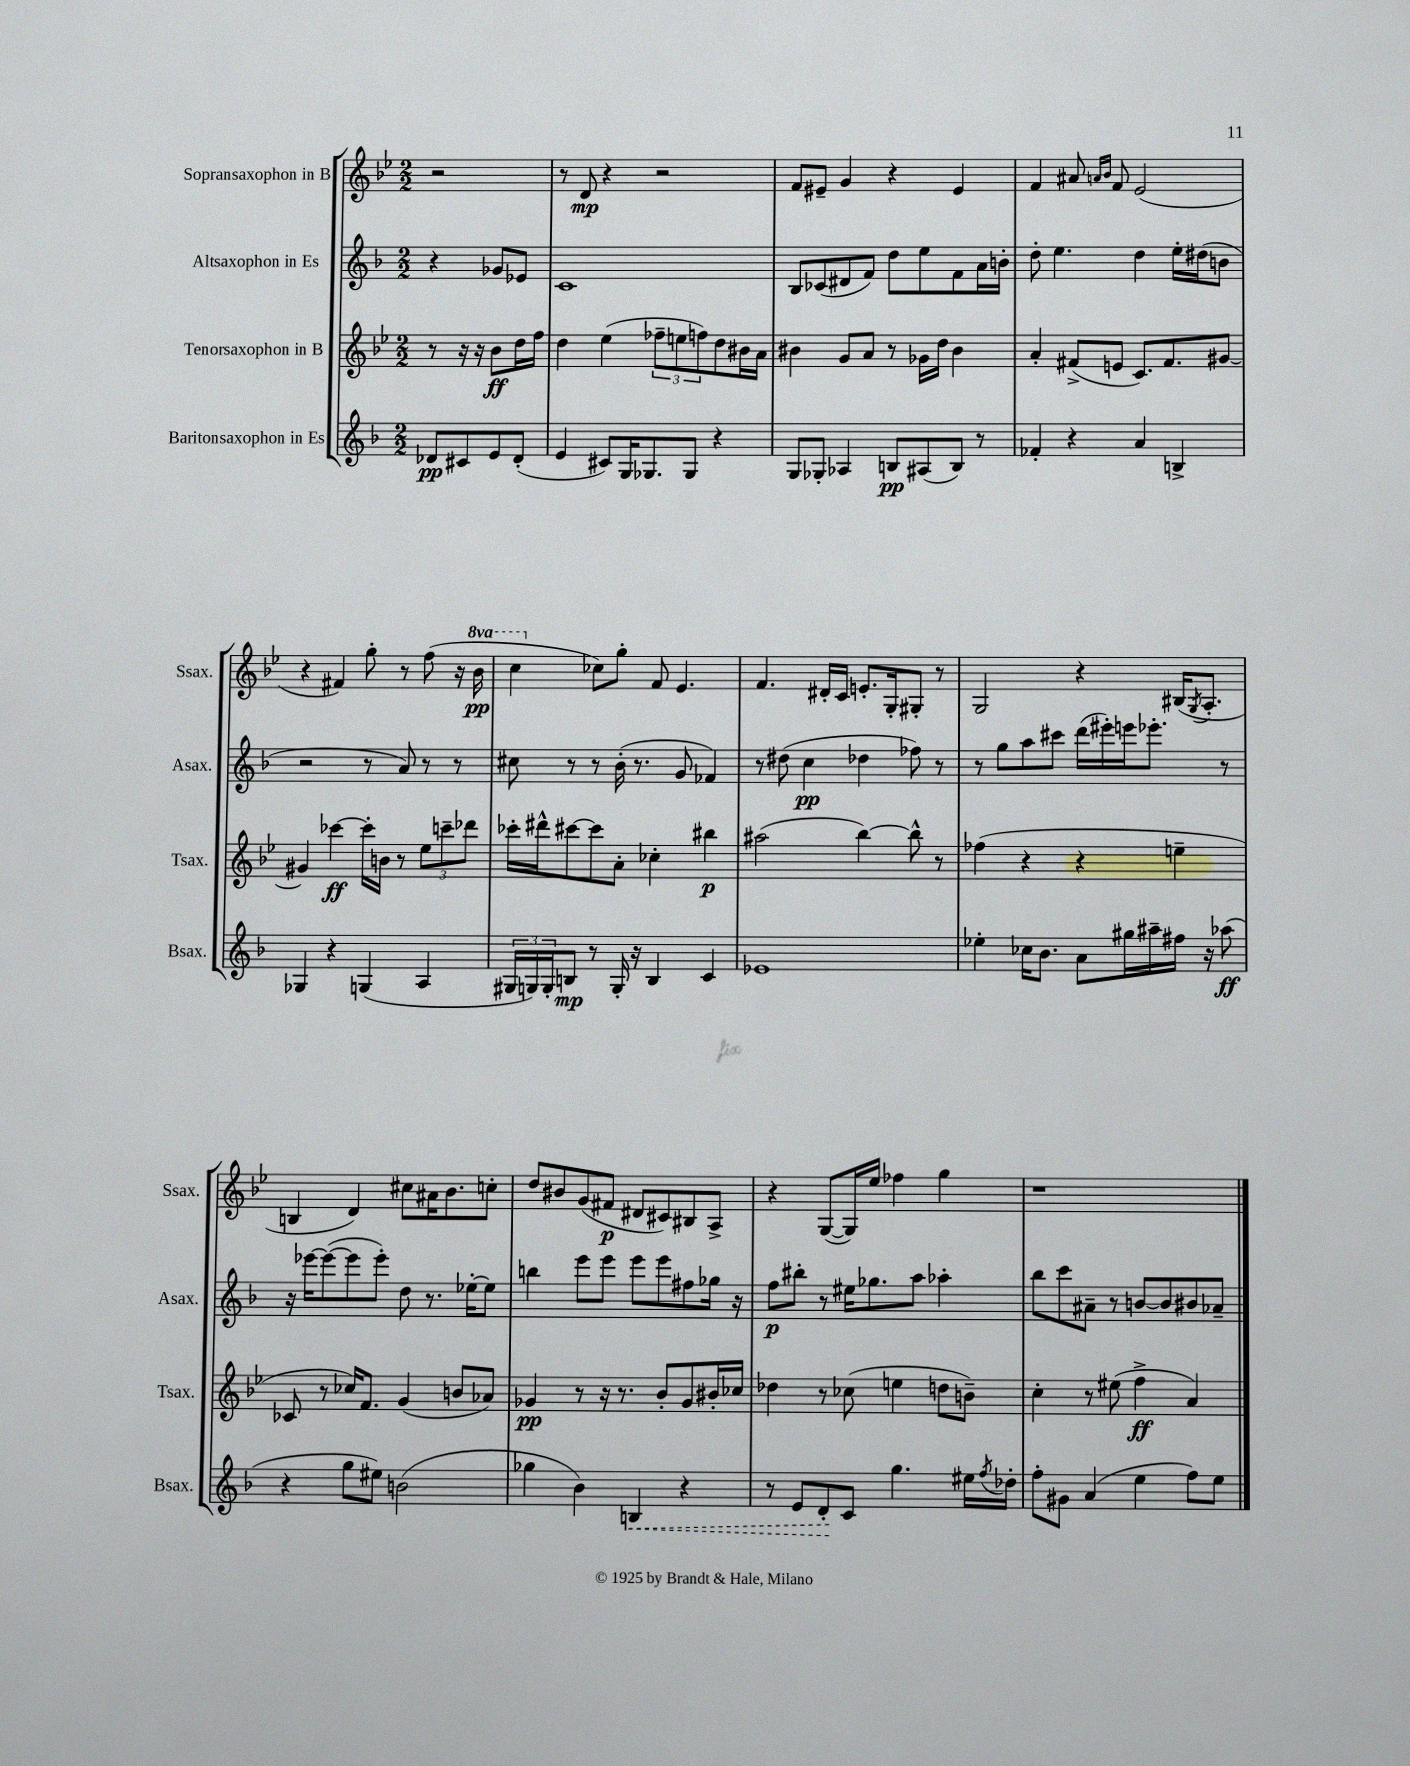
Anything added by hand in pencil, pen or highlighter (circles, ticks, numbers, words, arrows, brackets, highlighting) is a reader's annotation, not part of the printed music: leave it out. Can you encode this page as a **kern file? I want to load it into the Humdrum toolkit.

**kern	**dynam	**kern	**dynam	**kern	**dynam	**kern	**dynam
*part4	*part4	*part3	*part3	*part2	*part2	*part1	*part1
*staff4	*staff4	*staff3	*staff3	*staff2	*staff2	*staff1	*staff1
*I"Baritonsaxophon in Es	*	*I"Tenorsaxophon in B	*	*I"Altsaxophon in Es	*	*I"Sopransaxophon in B	*
*I'Bsax.	*	*I'Tsax.	*	*I'Asax.	*	*I'Ssax.	*
*clefG2	*	*clefG2	*	*clefG2	*	*clefG2	*
*k[b-]	*	*k[b-e-]	*	*k[b-]	*	*k[b-e-]	*
*M2/2	*	*M2/2	*	*M2/2	*	*M2/2	*
=	=	=	=	=	=	=	=
8d-X/L	pp	8r	.	4r	.	2r	.
8c#X/	.	16r	.	.	.	.	.
.	.	16r	.	.	.	.	.
8e/	.	8b-\L	ff	8g-X/L	.	.	.
(8d-'/J	.	16dd\L	.	8e-X/J	.	.	.
.	.	16ff\JJ	.	.	.	.	.
=1	=1	=1	=1	=1	=1	=1	=1
4e/	.	4dd\	.	1c	.	8r	.
.	.	.	.	.	.	8d/	mp
8c#X/L)	.	(4ee-\	.	.	.	4r	.
16G/K	.	.	.	.	.	.	.
8.G-X/	.	.	.	.	.	.	.
.	.	12ff-X~\L	.	.	.	2r	.
.	.	12een\	.	.	.	.	.
8G-/J	.	.	.	.	.	.	.
.	.	12ffn\)	.	.	.	.	.
4r	.	8dd\	.	.	.	.	.
.	.	16b#X\L	.	.	.	.	.
.	.	16a\JJ	.	.	.	.	.
=2	=2	=2	=2	=2	=2	=2	=2
8G/L	.	4b#X\	.	8B-/L	.	8f/L	.
8G-X'/J	.	.	.	(8c-X/	.	8e#X~/J	.
4A-X/	.	8g/L	.	8d#X/	.	4g/	.
.	.	8a/J	.	8f/J)	.	.	.
8Bn/L	pp	8r	.	8dd\L	.	4r	.
(8A#X/	.	16g-X\LL	.	8ee\	.	.	.
.	.	16dd\JJ	.	.	.	.	.
8B/J)	.	4b#\	.	8f\	.	4e#/	.
8r	.	.	.	16a\L	.	.	.
.	.	.	.	16bn'\JJ	.	.	.
=3	=3	=3	=3	=3	=3	=3	=3
4f-X'/	.	4a'/	.	8dd'\	.	4f/	.
.	.	.	.	4.ee\	.	.	.
4r	.	(8f#X^/L	.	.	.	8a#X/	.
.	.	.	.	.	.	16qqan/LL	.
.	.	.	.	.	.	16qqb-/JJ	.
.	.	8en/J	.	.	.	8f/	.
4a/	.	8.c/L)	.	4dd\	.	(2e-/	.
.	.	8.f#/	.	.	.	.	.
4Bn^/	.	.	.	16ee'\LL	.	.	.
.	.	.	.	(16dd#X\J	.	.	.
.	.	[8g#X/J	.	8bn\J	.	.	.
!!LO:LB:g=z
=4	=4	=4	=4	=4	=4	=4	=4
4G-X/	.	4g#X/]	.	2r	.	4r	.
4r	.	[4ccc-X\	ff	.	.	4f#X/)	.
(4Gn/	.	16ccc-'\LL]	.	8r	.	8gg'\	.
.	.	16bn\JJ	.	.	.	.	.
.	.	8r	.	8a/)	.	8r	.
4A/	.	12ee-\L	.	8r	.	(8ff\	.
.	.	12cccn~\	.	.	.	.	.
.	.	.	.	8r	.	16r	.
.	.	12ddd-X\J	.	.	.	.	.
*	*	*	*	*	*	*8va	*
.	.	.	.	.	.	16bb-\	pp
=5	=5	=5	=5	=5	=5	=5	=5
24G#X/LL	.	16ccc-X'\LL	.	8cc#X\	.	4ccc\	.
24Gn/)	.	.	.	.	.	.	.
.	.	16ddd#X^^\J	.	.	.	.	.
24G'/J	.	.	.	.	.	.	.
8Bn/J	mp	[8ccc#X\	.	8r	.	.	.
*	*	*	*	*	*	*X8va	*
8r	.	8ccc#\]	.	8r	.	8cc-X\L)	.
16G'/	.	8a'\J	.	(16b-'\	.	8gg'\J	.
16r	.	.	.	8.r	.	.	.
4B/	.	4cc-X'\	.	.	.	8f/	.
.	.	.	.	8g/	.	4.e-/	.
4c/	.	4bb#X\	p	4f-X/)	.	.	.
=6	=6	=6	=6	=6	=6	=6	=6
1e-X	.	(2aa#X\	.	8r	.	4.f/	.
.	.	.	.	(8dd#X\	.	.	.
.	.	.	.	4cc\	pp	.	.
.	.	.	.	.	.	16d#X'/LL	.
.	.	.	.	.	.	16c/JJ	.
.	.	[4bb-\)	.	4dd-X\	.	8.en'/L	.
.	.	.	.	.	.	16G'/k	.
.	.	8bb-^^\]	.	8ff-X\)	.	8G#X'/J	.
.	.	8r	.	8r	.	8r	.
=7	=7	=7	=7	=7	=7	=7	=7
4ee-X'\	.	(4ff-X\	.	8r	.	2G/	.
.	.	.	.	8gg\L	.	.	.
16cc-X\KL	.	4r	.	8aa\	.	.	.
8.b-\J	.	.	.	.	.	.	.
.	.	.	.	8ccc#X\J	.	.	.
8a\L	.	4r	.	(16ddd\LL	.	4r	.
.	.	.	.	16eee#X'\)	.	.	.
16gg#X\L	.	.	.	16eeen\J	.	.	.
16aa#X~\	.	.	.	8.eee-X'\J	.	.	.
16ff#X\JJ	.	4een~\	.	.	.	(16B#X/KL	.
.	.	.	.	.	.	8qG/	.
16r	.	.	.	.	.	8.A'/J	.
(8aa-X\	ff	.	.	8r	.	.	.
!!LO:LB:g=z
=8	=8	=8	=8	=8	=8	=8	=8
4r	.	8c-X/	.	16r	.	4Bn/	.
.	.	.	.	[16eee-X\KL	.	.	.
.	.	8r	.	(8eee-\_	.	.	.
8gg\L	.	16cc-X/KL)	.	8eee-\]	.	4d/)	.
.	.	8.f/J	.	.	.	.	.
8ee#X\J)	.	.	.	8eee-'\J)	.	.	.
(2bn\	.	(4g/	.	8dd\	.	8cc#X\L	.
.	.	.	.	8.r	.	16a#X\K	.
.	.	.	.	.	.	8.b-\	.
.	.	8bn/L	.	.	.	.	.
.	.	.	.	[16ee-X'\KL	.	.	.
.	.	8a-X/J)	.	8ee-\J]	.	8ccn'\J	.
=9	=9	=9	=9	=9	=9	=9	=9
4gg-X\	.	4g-X/	pp	4bbn\	.	8dd/L	.
.	.	.	.	.	.	8b#X/	.
4b-\)	.	8r	.	8eee\L	.	(8g/	.
.	.	16r	.	8eee\J	.	8f#X/J	p
.	.	8.r	.	.	.	.	.
!	!LO:HP:b	!	!	!	!	!	!
4Bn/	<	.	.	8eee\L	.	8d#X/L	.
.	.	8b-'/L	.	8eee\	.	8c#X/)	.
4r	.	8g-/	.	8ff#X\	.	8B#X/	.
.	.	16b#X'/L	.	16gg-X\Jk	.	8A^/J	.
.	.	16cc-X/JJ	.	16r	.	.	.
=10	=10	=10	=10	=10	=10	=10	=10
8r	.	4dd-X\	.	8ff\L	p	4r	.
8e/L	.	.	.	8bb#X'\J	.	.	.
8d'/	.	8r	.	8r	.	([8G/L	.
8c/J	[	(8cc-X\	.	16ee#X\KL	.	16G/L])	.
.	.	.	.	8.gg-X\	.	16ee-/JJ	.
4.gg\	.	4een\	.	.	.	4ff-X\	.
.	.	.	.	8aa\J	.	.	.
.	.	8ddn\L	.	4aa-X'\	.	4gg\	.
16ee#X\LL	.	8bn~\J)	.	.	.	.	.
8qff/	.	.	.	.	.	.	.
16dd-X'\JJ	.	.	.	.	.	.	.
=11	=11	=11	=11	=11	=11	=11	=11
8ff'\L	.	4cc'\	.	8bb-\L	.	1r	.
8g#X\J	.	.	.	8ccc\	.	.	.
(4a/	.	8r	.	8a#X~\J	.	.	.
.	.	(8ee#X\	.	8r	.	.	.
4ee\	.	4ff^\	ff	[8bn/L	.	.	.
.	.	.	.	8b/]	.	.	.
8ff\L)	.	4a/)	.	8b#X/	.	.	.
8ee\J	.	.	.	8a-X~/J	.	.	.
==	==	==	==	==	==	==	==
*-	*-	*-	*-	*-	*-	*-	*-
